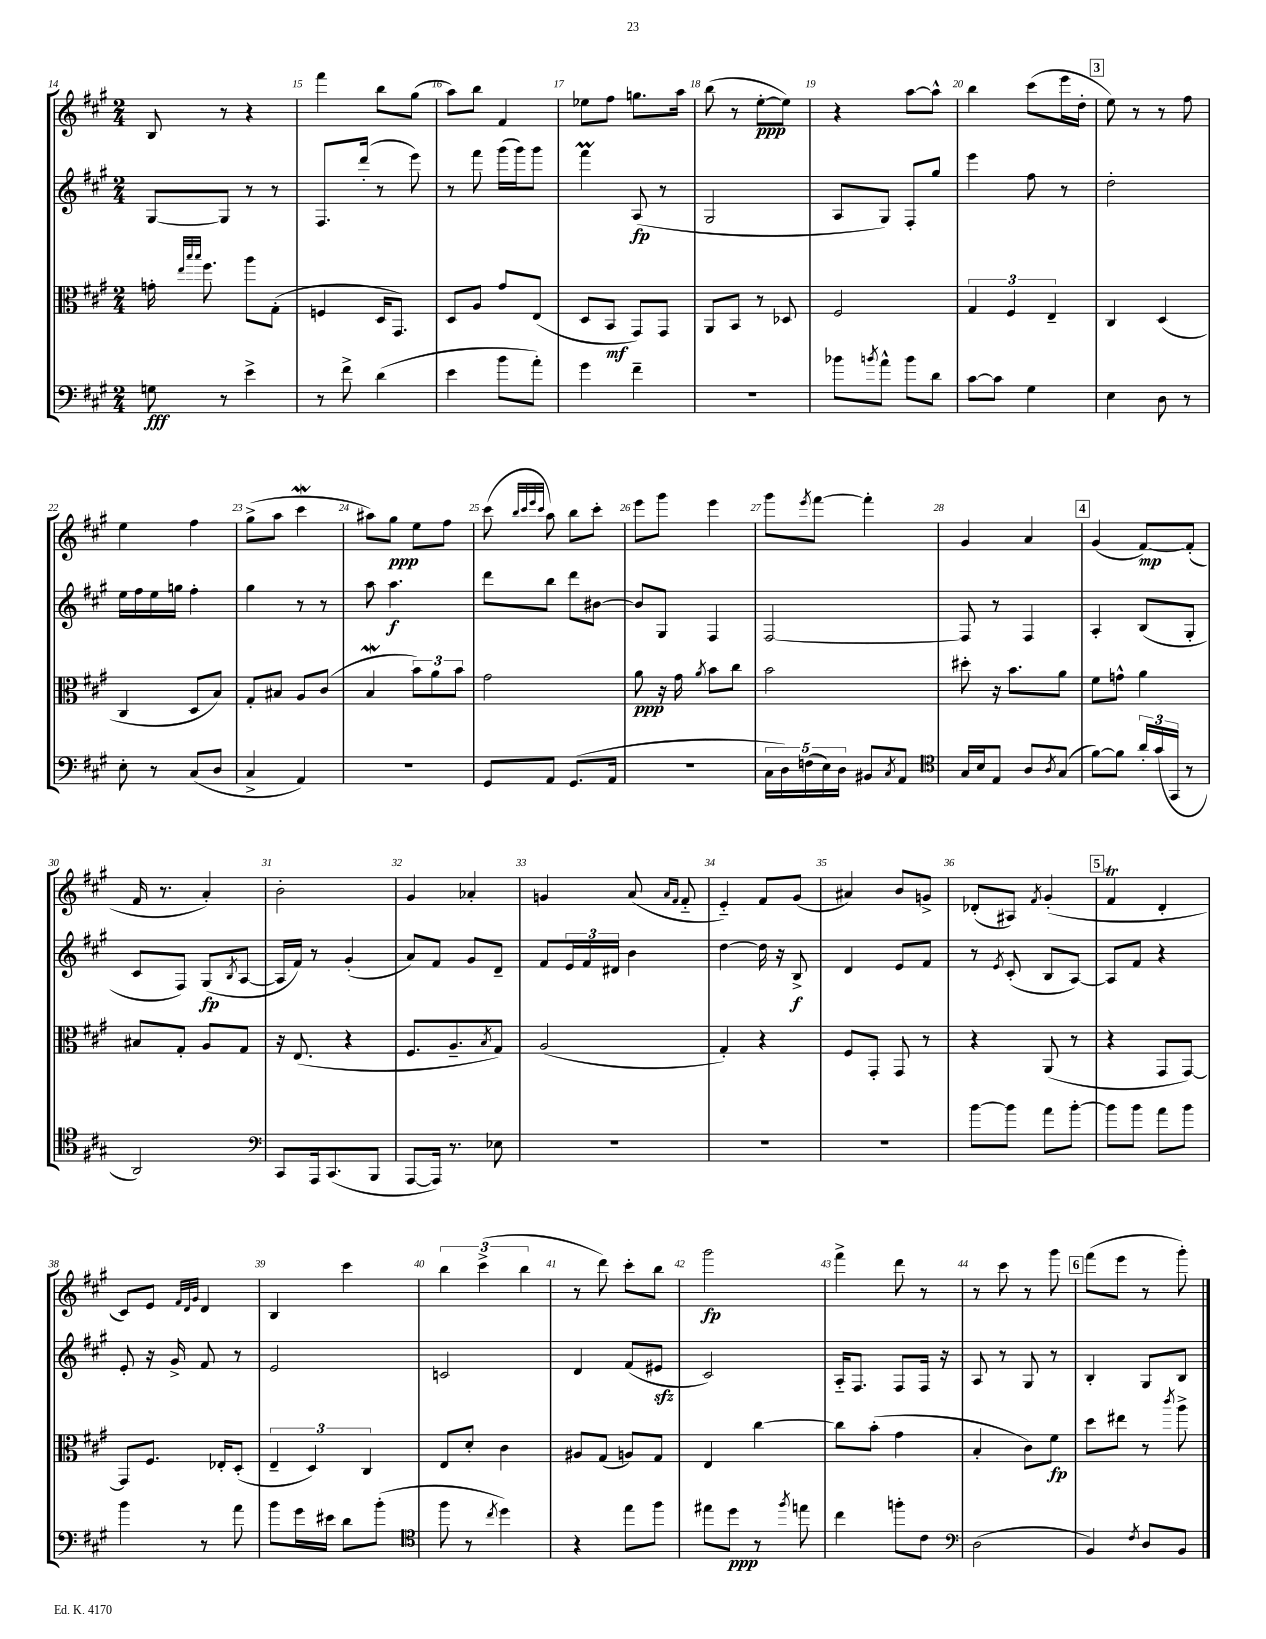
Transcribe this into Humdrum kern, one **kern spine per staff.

**kern	**dynam	**kern	**dynam	**kern	**dynam	**kern	**dynam
*part4	*part4	*part3	*part3	*part2	*part2	*part1	*part1
*staff4	*staff4	*staff3	*staff3	*staff2	*staff2	*staff1	*staff1
*clefF4	*	*clefC3	*	*clefG2	*	*clefG2	*
*k[f#c#g#]	*	*k[f#c#g#]	*	*k[f#c#g#]	*	*k[f#c#g#]	*
*M2/4	*	*M2/4	*	*M2/4	*	*M2/4	*
=14	=14	=14	=14	=14	=14	=14	=14
8Gn\	fff	16gn'\	.	[8G#/L	.	8B/	.
.	.	32qqee/LLL	.	.	.	.	.
.	.	32qqbb/	.	.	.	.	.
.	.	32qqbb/JJJ	.	.	.	.	.
.	.	8.ff#\	.	.	.	.	.
8r	.	.	.	8G#/J]	.	8r	.
4e^\	.	8aa\L	.	8r	.	4r	.
.	.	(8G#'\J	.	8r	.	.	.
=15	=15	=15	=15	=15	=15	=15	=15
8r	.	4Fn/	.	8.F#/L	.	4fff#\	.
8f#^\	.	.	.	.	.	.	.
.	.	.	.	(16ddd'/Jk	.	.	.
(4d\	.	16D/KL	.	8r	.	8bb\L	.
.	.	8.GG#/J)	.	.	.	.	.
.	.	.	.	8eee\)	.	(8gg#\J	.
=16	=16	=16	=16	=16	=16	=16	=16
4e\	.	8D/L	.	8r	.	8aa\L)	.
.	.	8A/J	.	8fff#\	.	8bb\J	.
8b\L	.	8g#/L	.	(16ggg#\LL	.	4f#/	.
.	.	.	.	16ggg#\J)	.	.	.
8a'\J)	.	(8E/J	.	8ggg#\J	.	.	.
=17	=17	=17	=17	=17	=17	=17	=17
4g#\	.	8D/L	.	4fff#M\	.	8ee-X\L	.
.	.	8BB/J	mf	.	.	8ff#\J	.
4f#~\	.	8GG#/L)	.	(8A/	fp	8.ggn\L	.
.	.	8GG#/J	.	8r	.	.	.
.	.	.	.	.	.	16aa\Jk	.
=18	=18	=18	=18	=18	=18	=18	=18
2r	.	8AA/L	.	2G#/	.	(8bb\	.
.	.	8BB/J	.	.	.	8r	.
.	.	8r	.	.	.	[8ee'\L	ppp
.	.	8D-X/	.	.	.	8ee\J])	.
=19	=19	=19	=19	=19	=19	=19	=19
8b-X\L	.	2F#/	.	8A/L	.	4r	.
8qbn/	.	.	.	.	.	.	.
8a^^\J	.	.	.	8G#/J)	.	.	.
8b\L	.	.	.	8F#'/L	.	[8aa\L	.
8d\J	.	.	.	8gg#/J	.	8aa^^\J]	.
=20	=20	=20	=20	=20	=20	=20	=20
[8c#\L	.	6G#/	.	4eee\	.	4bb\	.
8c#\J]	.	.	.	.	.	.	.
.	.	6F#/	.	.	.	.	.
4G#\	.	.	.	8ff#\	.	(8ccc#\L	.
.	.	6E~/	.	.	.	.	.
.	.	.	.	8r	.	16eee\L	.
.	.	.	.	.	.	16dd'\JJ	.
!!LO:REH:place=s1:t=3
=21	=21	=21	=21	=21	=21	=21	=21
4E\	.	4C#/	.	2dd'\	.	8ee\)	.
.	.	.	.	.	.	8r	.
8D\	.	(4D/	.	.	.	8r	.
8r	.	.	.	.	.	8ff#\	.
!!LO:LB:g=z
=22	=22	=22	=22	=22	=22	=22	=22
8E'\	.	4C#/	.	16ee\LL	.	4ee\	.
.	.	.	.	16ff#\	.	.	.
8r	.	.	.	16ee\	.	.	.
.	.	.	.	16ggn\JJ	.	.	.
(8C#/L	.	8D/L	.	4ff#'\	.	4ff#\	.
8D/J	.	8B/J)	.	.	.	.	.
=23	=23	=23	=23	=23	=23	=23	=23
4C#^/	.	8G#'/L	.	4gg#\	.	(8gg#^\L	.
.	.	8B#X/J	.	.	.	8aa\J	.
4AA/)	.	8A/L	.	8r	.	4ccc#W\	.
.	.	(8c#/J	.	8r	.	.	.
=24	=24	=24	=24	=24	=24	=24	=24
2r	.	4BW/	.	8aa\	.	8aa#X\L)	.
.	.	.	.	4.aa\	f	8gg#\J	ppp
.	.	12b\L)	.	.	.	8ee\L	.
.	.	12a\	.	.	.	.	.
.	.	.	.	.	.	8ff#\J	.
.	.	12b\J	.	.	.	.	.
=25	=25	=25	=25	=25	=25	=25	=25
8GG#/L	.	2g#\	.	8ddd\L	.	(8ccc#\	.
.	.	.	.	.	.	32qqbb/LLL	.
.	.	.	.	.	.	32qqccc#/	.
.	.	.	.	.	.	32qqeee/	.
.	.	.	.	.	.	32qqccc#/JJJ	.
8AA/J	.	.	.	8bb\J	.	8aa\)	.
(8.GG#/L	.	.	.	8ddd\L	.	8bb\L	.
.	.	.	.	[8b#X\J	.	8ccc#'\J	.
16AA/Jk	.	.	.	.	.	.	.
=26	=26	=26	=26	=26	=26	=26	=26
2r	.	8a\	ppp	8b#/L]	.	8eee\L	.
.	.	16r	.	8G#/J	.	8ggg#\J	.
.	.	16g#\	.	.	.	.	.
.	.	8qa/	.	.	.	.	.
.	.	8b\L	.	4F#/	.	4eee\	.
.	.	8cc#\J	.	.	.	.	.
=27	=27	=27	=27	=27	=27	=27	=27
20C#\LL	.	2b\	.	[2F#/	.	8ggg#\L	.
20D\)	.	.	.	.	.	.	.
(20Fn\	.	.	.	.	.	.	.
.	.	.	.	.	.	8qeee/	.
.	.	.	.	.	.	[8fff#\J	.
20E\)	.	.	.	.	.	.	.
20D\JJ	.	.	.	.	.	.	.
8BB#X/L	.	.	.	.	.	4fff#'\]	.
8qC#/	.	.	.	.	.	.	.
8AA/J	.	.	.	.	.	.	.
=28	=28	=28	=28	=28	=28	=28	=28
*clefC4	*	*	*	*	*	*	*
16G#/LL	.	8dd#X'\	.	8F#/]	.	4g#/	.
16B/J	.	.	.	.	.	.	.
8E/J	.	16r	.	8r	.	.	.
.	.	8.b\L	.	.	.	.	.
8A/L	.	.	.	4F#/	.	4a/	.
8qA/	.	.	.	.	.	.	.
(8G#/J	.	8a\J	.	.	.	.	.
!!LO:REH:place=s1:t=4
=29	=29	=29	=29	=29	=29	=29	=29
[8f#\L)	.	8f#\L	.	4A'/	.	(4g#/	.
8f#\J]	.	8gn^^\J	.	.	.	.	.
24a'/LL	.	4a\	.	(8B/L	.	[8f#/L)	mp
(24g#/	.	.	.	.	.	.	.
24GG#/JJ	.	.	.	.	.	.	.
8r	.	.	.	8G#'/J	.	(8f#'/J]	.
!!LO:LB:g=z
=30	=30	=30	=30	=30	=30	=30	=30
2AA/)	.	8B#X/L	.	8c#/L	.	16f#/	.
.	.	.	.	.	.	8.r	.
.	.	8G#'/J	.	8F#/J)	.	.	.
.	.	8A/L	.	(8G#/L	fp	4a'/)	.
.	.	.	.	8qB/	.	.	.
.	.	8G#/J	.	[8A/J	.	.	.
=31	=31	=31	=31	=31	=31	=31	=31
*clefF4	*	*	*	*	*	*	*
8CC#/L	.	16r	.	16A/LL]	.	2b'\	.
.	.	(8.E/	.	16f#/JJ)	.	.	.
16AAA/k	.	.	.	8r	.	.	.
(8.CC#/	.	.	.	.	.	.	.
.	.	4r	.	(4g#'/	.	.	.
8BBB/J	.	.	.	.	.	.	.
=32	=32	=32	=32	=32	=32	=32	=32
[8AAA/L	.	8.F#/L	.	8a/L)	.	4g#/	.
16AAA/Jk])	.	.	.	8f#/J	.	.	.
8.r	.	8.A~/	.	.	.	.	.
.	.	.	.	8g#/L	.	4a-X'/	.
.	.	8qB/	.	.	.	.	.
8E-X\	.	8G#/J)	.	8d~/J	.	.	.
=33	=33	=33	=33	=33	=33	=33	=33
2r	.	(2A/	.	8f#/L	.	4gn/	.
.	.	.	.	24e/L	.	.	.
.	.	.	.	24f#/	.	.	.
.	.	.	.	24d#X/JJ	.	.	.
.	.	.	.	4b\	.	(8a/	.
.	.	.	.	.	.	16qqa/LL	.
.	.	.	.	.	.	16qqf#/JJ	.
.	.	.	.	.	.	8f#/	.
=34	=34	=34	=34	=34	=34	=34	=34
2r	.	4G#'/)	.	[4dd\	.	4e/)	.
.	.	4r	.	16dd\]	.	8f#/L	.
.	.	.	.	16r	.	.	.
.	.	.	.	8B^/	f	(8g#/J	.
=35	=35	=35	=35	=35	=35	=35	=35
2r	.	8F#/L	.	4d/	.	4a#X/)	.
.	.	8GG#'/J	.	.	.	.	.
.	.	8GG#/	.	8e/L	.	8b/L	.
.	.	8r	.	8f#/J	.	8gn^/J	.
=36	=36	=36	=36	=36	=36	=36	=36
[8b\L	.	4r	.	8r	.	(8d-X'/L	.
.	.	.	.	8qe/	.	.	.
8b\J]	.	.	.	(8c#'/	.	8A#X/J)	.
.	.	.	.	.	.	8qf#/	.
8a\L	.	(8AA/	.	8B/L	.	(4g#'/	.
[8b'\J	.	8r	.	[8A/J)	.	.	.
!!LO:REH:place=s1:t=5
=37	=37	=37	=37	=37	=37	=37	=37
8b\L]	.	4r	.	8A/L]	.	4f#T/	.
8b\J	.	.	.	8f#/J	.	.	.
8a\L	.	8GG#/L	.	4r	.	4d'/	.
8b\J	.	[8GG#/J)	.	.	.	.	.
!!LO:LB:g=z
=38	=38	=38	=38	=38	=38	=38	=38
4b\	.	8GG#/L]	.	8e'/	.	8c#/L)	.
.	.	8.F#/J	.	16r	.	8e/J	.
.	.	.	.	16g#^/	.	.	.
.	.	.	.	.	.	32qqf#/LLL	.
.	.	.	.	.	.	32qqd/	.
.	.	.	.	.	.	32qqg#/JJJ	.
8r	.	.	.	8f#/	.	4d/	.
.	.	16E-X'/KL	.	.	.	.	.
8a\	.	(8D'/J	.	8r	.	.	.
=39	=39	=39	=39	=39	=39	=39	=39
8b\L	.	6E~/	.	2e/	.	4B/	.
16g#\L	.	.	.	.	.	.	.
.	.	6D/)	.	.	.	.	.
16e#X\JJ	.	.	.	.	.	.	.
8d\L	.	.	.	.	.	4ccc#\	.
.	.	6C#/	.	.	.	.	.
(8b'\J	.	.	.	.	.	.	.
=40	=40	=40	=40	=40	=40	=40	=40
*clefC4	*	*	*	*	*	*	*
8ff#\	.	8E/L	.	2cn/	.	6bb\	.
8r	.	8d'/J	.	.	.	.	.
.	.	.	.	.	.	(6ccc#^\	.
8qcc#/	.	.	.	.	.	.	.
4dd\)	.	4c#\	.	.	.	.	.
.	.	.	.	.	.	6bb\	.
=41	=41	=41	=41	=41	=41	=41	=41
4r	.	8A#X/L	.	4d/	.	8r	.
.	.	(8G#/J	.	.	.	8ddd\)	.
8ee\L	.	8An/L)	.	(8f#/L	.	8ccc#'\L	.
8ff#\J	.	8G#/J	.	8e#Xzz/J	.	8bb\J	.
=42	=42	=42	=42	=42	=42	=42	=42
8ee#X\L	.	4E/	.	2c#/)	.	2ggg#\	fp
8dd\J	ppp	.	.	.	.	.	.
8r	.	[4cc#\	.	.	.	.	.
8qff#/	.	.	.	.	.	.	.
8een\	.	.	.	.	.	.	.
=43	=43	=43	=43	=43	=43	=43	=43
4cc#\	.	8cc#\L]	.	16A/KL	.	4fff#^\	.
.	.	.	.	8.F#/J	.	.	.
.	.	(8b'\J	.	.	.	.	.
8ffn'\L	.	4g#\	.	8F#/L	.	8ddd\	.
8c#\J	.	.	.	16F#/Jk	.	8r	.
.	.	.	.	16r	.	.	.
=44	=44	=44	=44	=44	=44	=44	=44
*clefF4	*	*	*	*	*	*	*
(2D\	.	4B'/	.	8A/	.	8r	.
.	.	.	.	8r	.	8ccc#\	.
.	.	8c#\L)	.	8G#/	.	8r	.
.	.	8f#\J	fp	8r	.	8ggg#\	.
!!LO:REH:place=s1:t=6
=45	=45	=45	=45	=45	=45	=45	=45
4BB/)	.	8dd\L	.	4B'/	.	(8fff#\L	.
.	.	8ee#X\J	.	.	.	8eee\J	.
8qF#/	.	.	.	.	.	.	.
8D/L	.	8r	.	8G#/L	.	8r	.
.	.	8qccc#/	.	.	.	.	.
8BB/J	.	8aa^\	.	8B/J	.	8ggg#'\)	.
==	==	==	==	==	==	==	==
*-	*-	*-	*-	*-	*-	*-	*-
